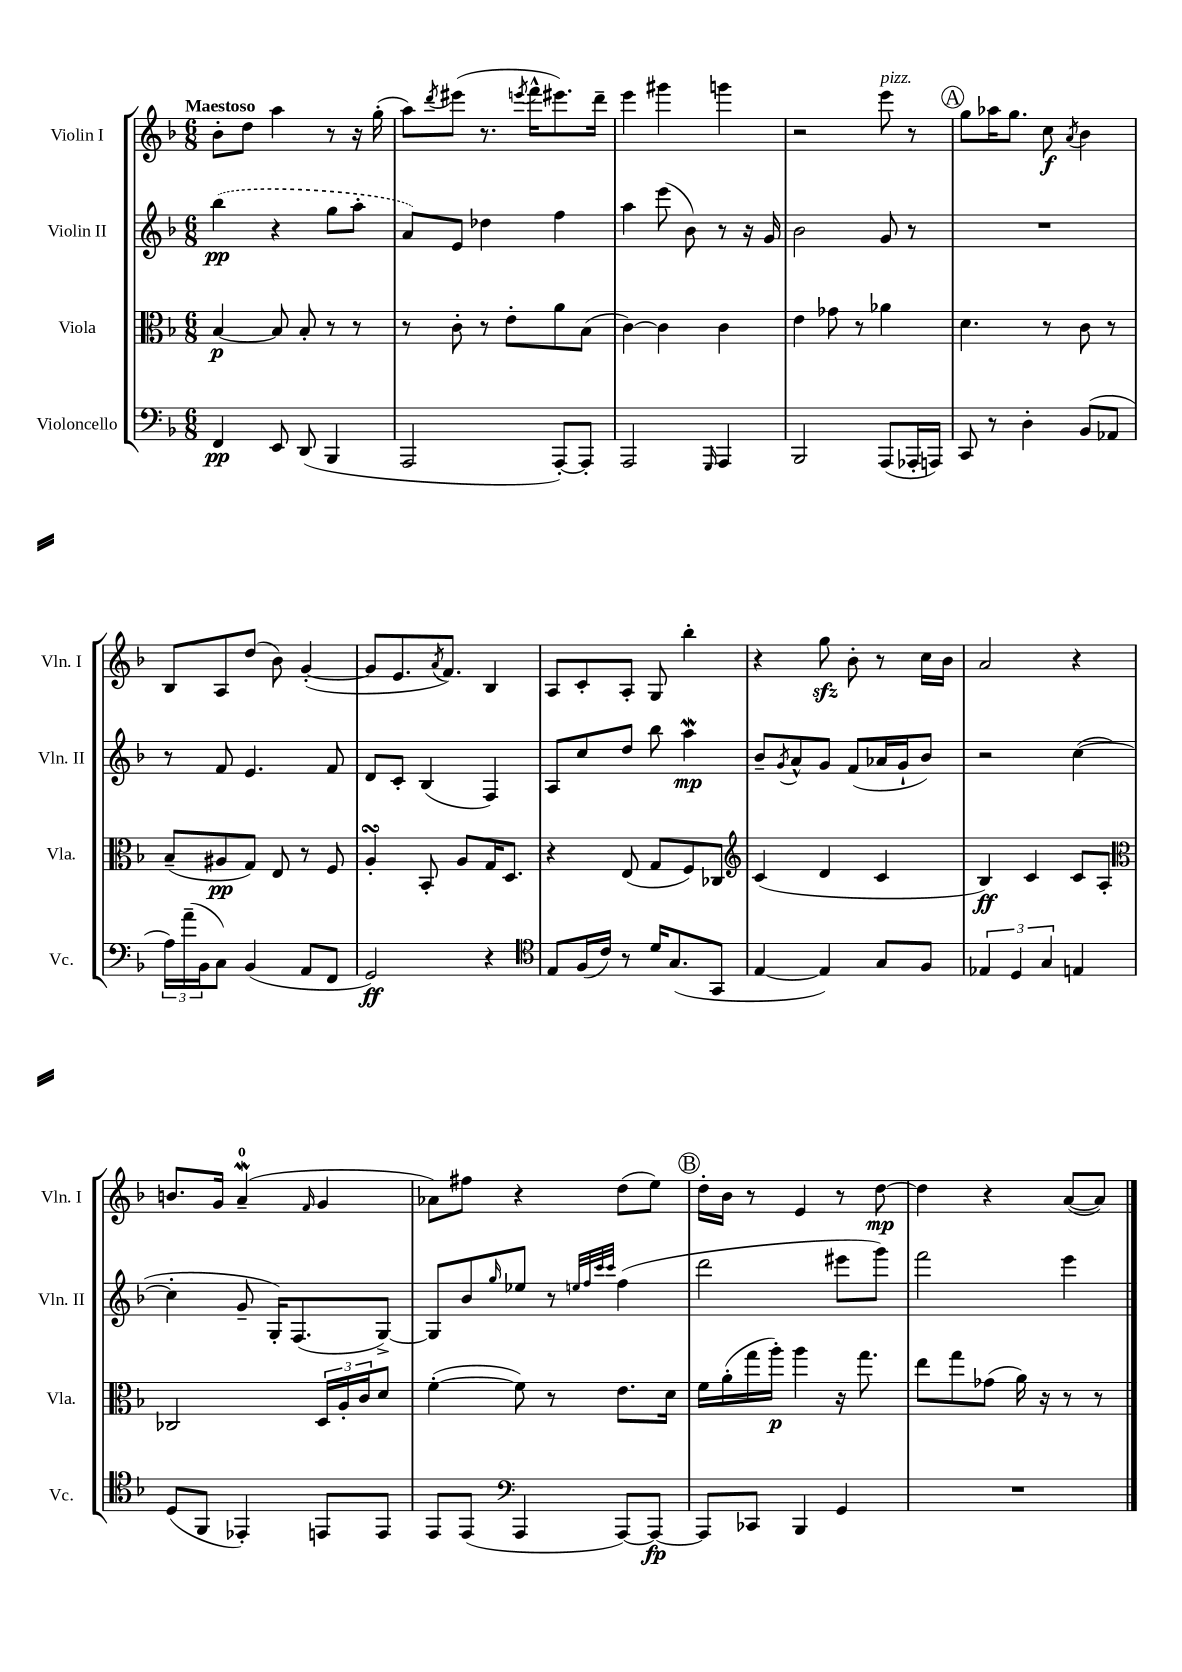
<<
\new StaffGroup <<
\new Staff = "s0" \with { instrumentName = "Violin I" shortInstrumentName = "Vln. I" } {
    \clef treble \key f \major \numericTimeSignature \time 6/8 \tempo "Maestoso"
    bes'8-. d''8 a''4 r8 r16 g''16-.( |
    a''8) \acciaccatura { d'''8 } eis'''8( r8. \acciaccatura { e'''8 } f'''16-^ eis'''8.) d'''16-- |
    e'''4 gis'''4 g'''4 |
    r2 e'''8^\markup { \italic "pizz." } r8 |
    \mark \markup { \circle "A" } g''8 aes''16 g''8. c''8\f \acciaccatura { a'8 } bes'4 |
    bes8 a8 d''8( bes'8) g'4~-.( |
    g'8 e'8. \acciaccatura { a'8 } f'8.) bes4 |
    a8 c'8-. a8-. g8 bes''4-. |
    r4 g''8\sfz bes'8-. r8 c''16 bes'16 |
    a'2 r4 |
    b'8. g'16 a'4-0--\mordent( \grace { f'16 } g'4 |
    aes'8) fis''8 r4 d''8( e''8) |
    \mark \markup { \circle "B" } d''16-. bes'16 r8 e'4 r8 d''8~\mp |
    d''4 r4 a'8~( a'8) \bar "|." |
}
\new Staff = "s1" \with { instrumentName = "Violin II" shortInstrumentName = "Vln. II" } {
    \clef treble \key f \major \numericTimeSignature \time 6/8
    \once \slurDashed bes''4\pp( r4 g''8 a''8-. |
    a'8) e'8 des''4 f''4 |
    a''4 e'''8( bes'8) r8 r16 g'16 |
    bes'2 g'8 r8 |
    \mark \markup { \circle "A" } R2. |
    r8 f'8 e'4. f'8 |
    d'8 c'8-. bes4( f4) |
    a8 c''8 d''8 bes''8 a''4\mordent\mp |
    bes'8-- \acciaccatura { g'8 } a'8-^ g'8 f'8( aes'16 g'16-! bes'8) |
    r2 c''4~( |
    c''4-. g'8-- g16-.) f8.( g8~->) |
    g8 bes'8 \grace { g''16 } ees''8 r8 \grace { e''32 f''32 c'''32 c'''32 } f''4( |
    \mark \markup { \circle "B" } d'''2 eis'''8 g'''8) |
    f'''2 e'''4 \bar "|." |
}
\new Staff = "s2" \with { instrumentName = "Viola" shortInstrumentName = "Vla." } {
    \clef alto \key f \major \numericTimeSignature \time 6/8
    bes4~\p bes8 bes8-. r8 r8 |
    r8 c'8-. r8 e'8-. a'8 bes8( |
    c'4~) c'4 c'4 |
    e'4 ges'8 r8 aes'4 |
    \mark \markup { \circle "A" } d'4. r8 c'8 r8 |
    bes8--( ais8\pp g8) e8 r8 f8 |
    a4-.\turn bes,8-. a8 g16 d8. |
    r4 e8( g8 f8) ces8 |
    \clef treble c'4( d'4 c'4 |
    bes4\ff) c'4 c'8 a8-. |
    \clef alto ces2 \tuplet 3/2 { d16 a16-. c'16 } d'8 |
    f'4~-.( f'8) r8 e'8. d'16 |
    \mark \markup { \circle "B" } f'16 a'16-.( g''16 a''16-.\p) a''4 r16 g''8. |
    e''8 g''8 ges'8( a'16) r16 r8 r8 \bar "|." |
}
\new Staff = "s3" \with { instrumentName = "Violoncello" shortInstrumentName = "Vc." } {
    \clef bass \key f \major \numericTimeSignature \time 6/8
    f,4\pp e,8 d,8( bes,,4 |
    a,,2 a,,8~-.) a,,8-. |
    a,,2 \grace { g,,16 } a,,4 |
    bes,,2 a,,8( aes,,16-. a,,16) |
    \mark \markup { \circle "A" } c,8 r8 d4-. bes,8( aes,8 |
    \tuplet 3/2 { a16) a'16--( bes,16 } c8) bes,4( a,8 f,8 |
    g,2\ff) r4 |
    \clef tenor e8 f16( c'16) r8 d'16 g8.( g,8 |
    e4~ e4) g8 f8 |
    \tuplet 3/2 { ees4 d4 g4 } e4 |
    d8( f,8 ees,4-.) e,8 e,8 |
    e,8 e,8( \clef bass a,,4 a,,8~) a,,8~\fp |
    \mark \markup { \circle "B" } a,,8 ces,8 bes,,4 g,4 |
    R2. \bar "|." |
}
>>
>>
\layout { \context { \Score \remove "Bar_number_engraver" } }
